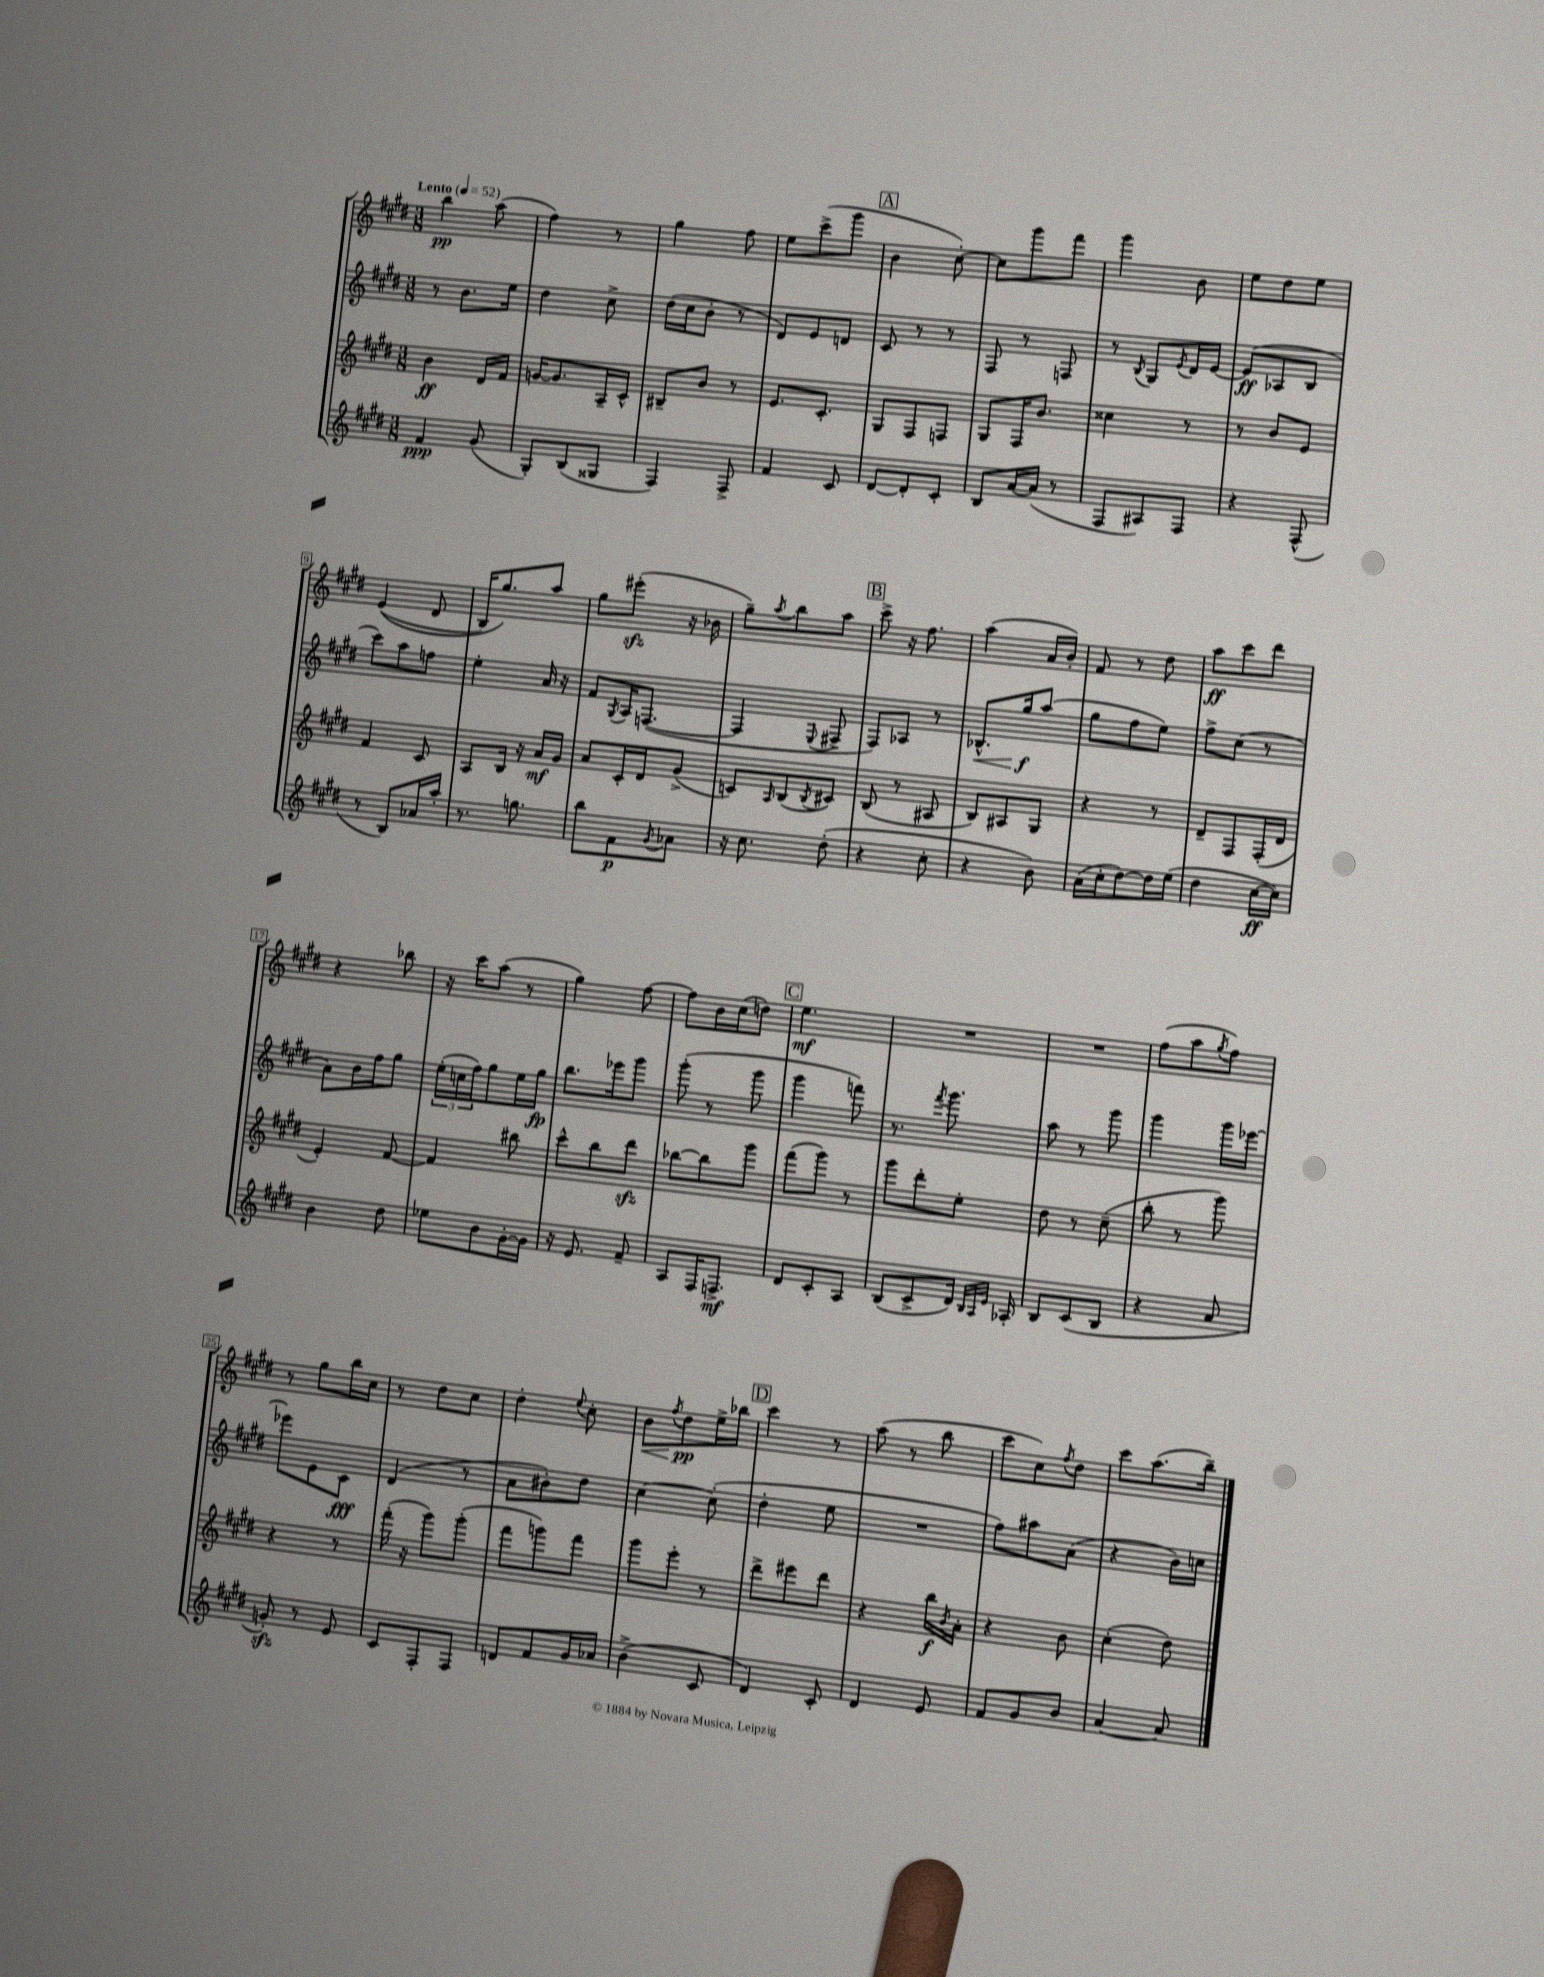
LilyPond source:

<<
\new StaffGroup <<
\new Staff = "s0" {
    \clef treble \key e \major \numericTimeSignature \time 3/8 \tempo "Lento" 4 = 52
    b''4\pp a''8( |
    fis''4) r8 |
    gis''4 fis''8 |
    e''8 cis'''8->( gis'''8 |
    \mark \markup { \box "A" } b'4 cis''8~-.) |
    cis''8 gis'''8 fis'''8 |
    gis'''4 b'8 |
    e''8 dis''8 e''8 |
    e'4(\( dis'8 |
    b16) gis''8.\) a''8 |
    gis''8 eis'''8-.\sfz( r16 bes'16 |
    gis''8--) \acciaccatura { a''8 } b''8 a''8 |
    \mark \markup { \box "B" } cis'''8-> r16 fis''8. |
    a''4( a'16 b'16-.) |
    fis'8 r8 dis''8 |
    a''8\ff cis'''8 dis'''8 |
    r4 bes''8 |
    r16 cis'''16 a''8( r8 |
    gis''4) fis''8~ |
    fis''8 b'16 cis''16( d''8) |
    \mark \markup { \box "C" } e''4.\mf |
    R4. |
    R4. |
    fis''8( a''8 \acciaccatura { gis''8 } fis''8) |
    r8 gis''8 b''16 cis''16 |
    r8 dis''8 cis''8 |
    dis''4-. \appoggiatura { e''8 } cis''8-. |
    b'8\< \acciaccatura { fis''8 } dis''8\pp\! e''16-> bes''16 |
    \mark \markup { \box "D" } cis'''4 r8 |
    a''8( r8 b''8 |
    cis'''8 cis''8) \acciaccatura { fis''8 } dis''8 |
    cis'''8 a''8.( b''16--) \bar "|." |
}
\new Staff = "s1" {
    \clef treble \key e \major \numericTimeSignature \time 3/8
    r8 b'8. e''16 |
    dis''4 cis''8-> |
    dis''16( cis''16 b'8-. r8 |
    dis'8) e'8 d'8 |
    \mark \markup { \box "A" } cis'8 r8 r8 |
    fis8 r8 f8 |
    r8 \acciaccatura { b8 } gis8 \acciaccatura { e'8 } dis'16 e'16~ |
    e'8\ff( aes8 b8 |
    cis'''8) a''8 f''8 |
    e''4-. a'16 r16 |
    fis'8 \acciaccatura { gis8 } a16 f8.~( |
    f4 \appoggiatura { e8 } fis8-> |
    \mark \markup { \box "B" } fis8) aes8 r8 |
    bes8.-^\< gis''16\f\! a''8( |
    gis''8 fis''8 e''8) |
    fis''8-> cis''8( r8 |
    a'8) b'16 fis''16 gis''8 |
    \tuplet 3/2 { e''16-.( c''16 fis''16) } gis''8 e''16 gis''16\fp |
    b''8. ees'''16 gis'''8 |
    gis'''8-.( r8 gis'''8 |
    \mark \markup { \box "C" } gis'''4 f'''8) |
    r8. \acciaccatura { fis'''8 } gis'''8. |
    a''8 r8 gis'''8 |
    gis'''4 gis'''16 ees'''16~ |
    ees'''8 e'8 cis'8\fff |
    dis'4( r8 |
    a'8 bis'8-.) dis''8 |
    cis''4~ cis''8-.( |
    \mark \markup { \box "D" } dis''4-. e''8 |
    R4. |
    fis''8) ais''8 a'8( |
    r4 b'16) c''16 \bar "|." |
}
\new Staff = "s2" {
    \clef treble \key e \major \numericTimeSignature \time 3/8
    b'4\ff dis'16 fis'16 |
    g'16~ g'8. a16-- cis'16-^ |
    bis8-- b'8 r8 |
    e'8. cis'8.-. |
    \mark \markup { \box "A" } gis8 fis8 f8 |
    gis8 fis16 b'8. |
    cisis''4 r8 |
    r8 b'8 e'8 |
    fis'4 cis'8 |
    a8 b16 r16 a'16\mf gis'16 |
    a'8 cis'16-. dis'16 gis'8->( |
    c'8) \grace { a16 } b8( \acciaccatura { b8 } cis'8) |
    \mark \markup { \box "B" } b8( r8 ais8 |
    b8) ais8 gis8 |
    r4 r8 |
    dis'8-- fis8 fis16-.( dis'16 |
    e'4-.) fis'8~ |
    fis'4 bis''8 |
    cis'''8-^ b''8 dis'''8\sfz |
    bes''8~ bes''8 gis'''8 |
    \mark \markup { \box "C" } fis'''8( gis'''8) r8 |
    gis'''8 dis'''8-. e''8-. |
    dis''8 r8 cis''8--( |
    b''8-. r8 gis'''8) |
    r4 r8 |
    fis'''16-.( r16 gis'''8) gis'''8-.( |
    fis'''8 g'''8) fis'''8 |
    gis'''8 e'''8-. r8 |
    \mark \markup { \box "D" } dis'''8-> eis'''8 dis'''8 |
    r4 b''16\f \acciaccatura { b'8 } a'16-. |
    r4 b'8 |
    cis''4-.( dis''8) \bar "|." |
}
\new Staff = "s3" {
    \clef treble \key e \major \numericTimeSignature \time 3/8
    fis'4\ppp gis'8( |
    gis8-.) b8( gisis8 |
    fis4) fis8-> |
    fis'4 cis'8 |
    \mark \markup { \box "A" } dis'8~ dis'8-. cis'8-. |
    b8 a'16~ a'16( r8 |
    fis8 ais8) fis8 |
    r4 fis8-^( |
    r8 b8) aes'16 a''16-. |
    r8. g''8. |
    b''8 fis'8\p \acciaccatura { gis'8 } aes'8 |
    r16 cis''8. dis''8-.( |
    \mark \markup { \box "B" } r4 cis''8-. |
    r4 b'8) |
    a'16( cis''16-. dis''8~) dis''16 e''16( |
    dis''4 cis''16~\ff cis''16) |
    b'4 dis''8 |
    ees''8 b'8 gis'16~-. gis'16 |
    r16 e'8. fis'8-- |
    a8 fis16 f8.->\mf |
    \mark \markup { \box "C" } dis'8 cis'8-. a8 |
    b8( cis'8-> dis'16) \grace { b32 a32 e'32 } aes16-. |
    b8 cis'8( b8 |
    r4 a'8 |
    g'8-.\sfz) r8 e'8 |
    cis'8 fis8-. fis8 |
    d'8 fis'8 gis'16 aes'16 |
    b'4->( cis'8 |
    \mark \markup { \box "D" } dis'4) cis'8-. |
    dis'4 e'8 |
    fis'8 gis'8 b'8 |
    a'4~ a'8 \bar "|." |
}
>>
>>
\layout { \context { \Score \override BarNumber.stencil = #(make-stencil-boxer 0.1 0.3 ly:text-interface::print) } }
